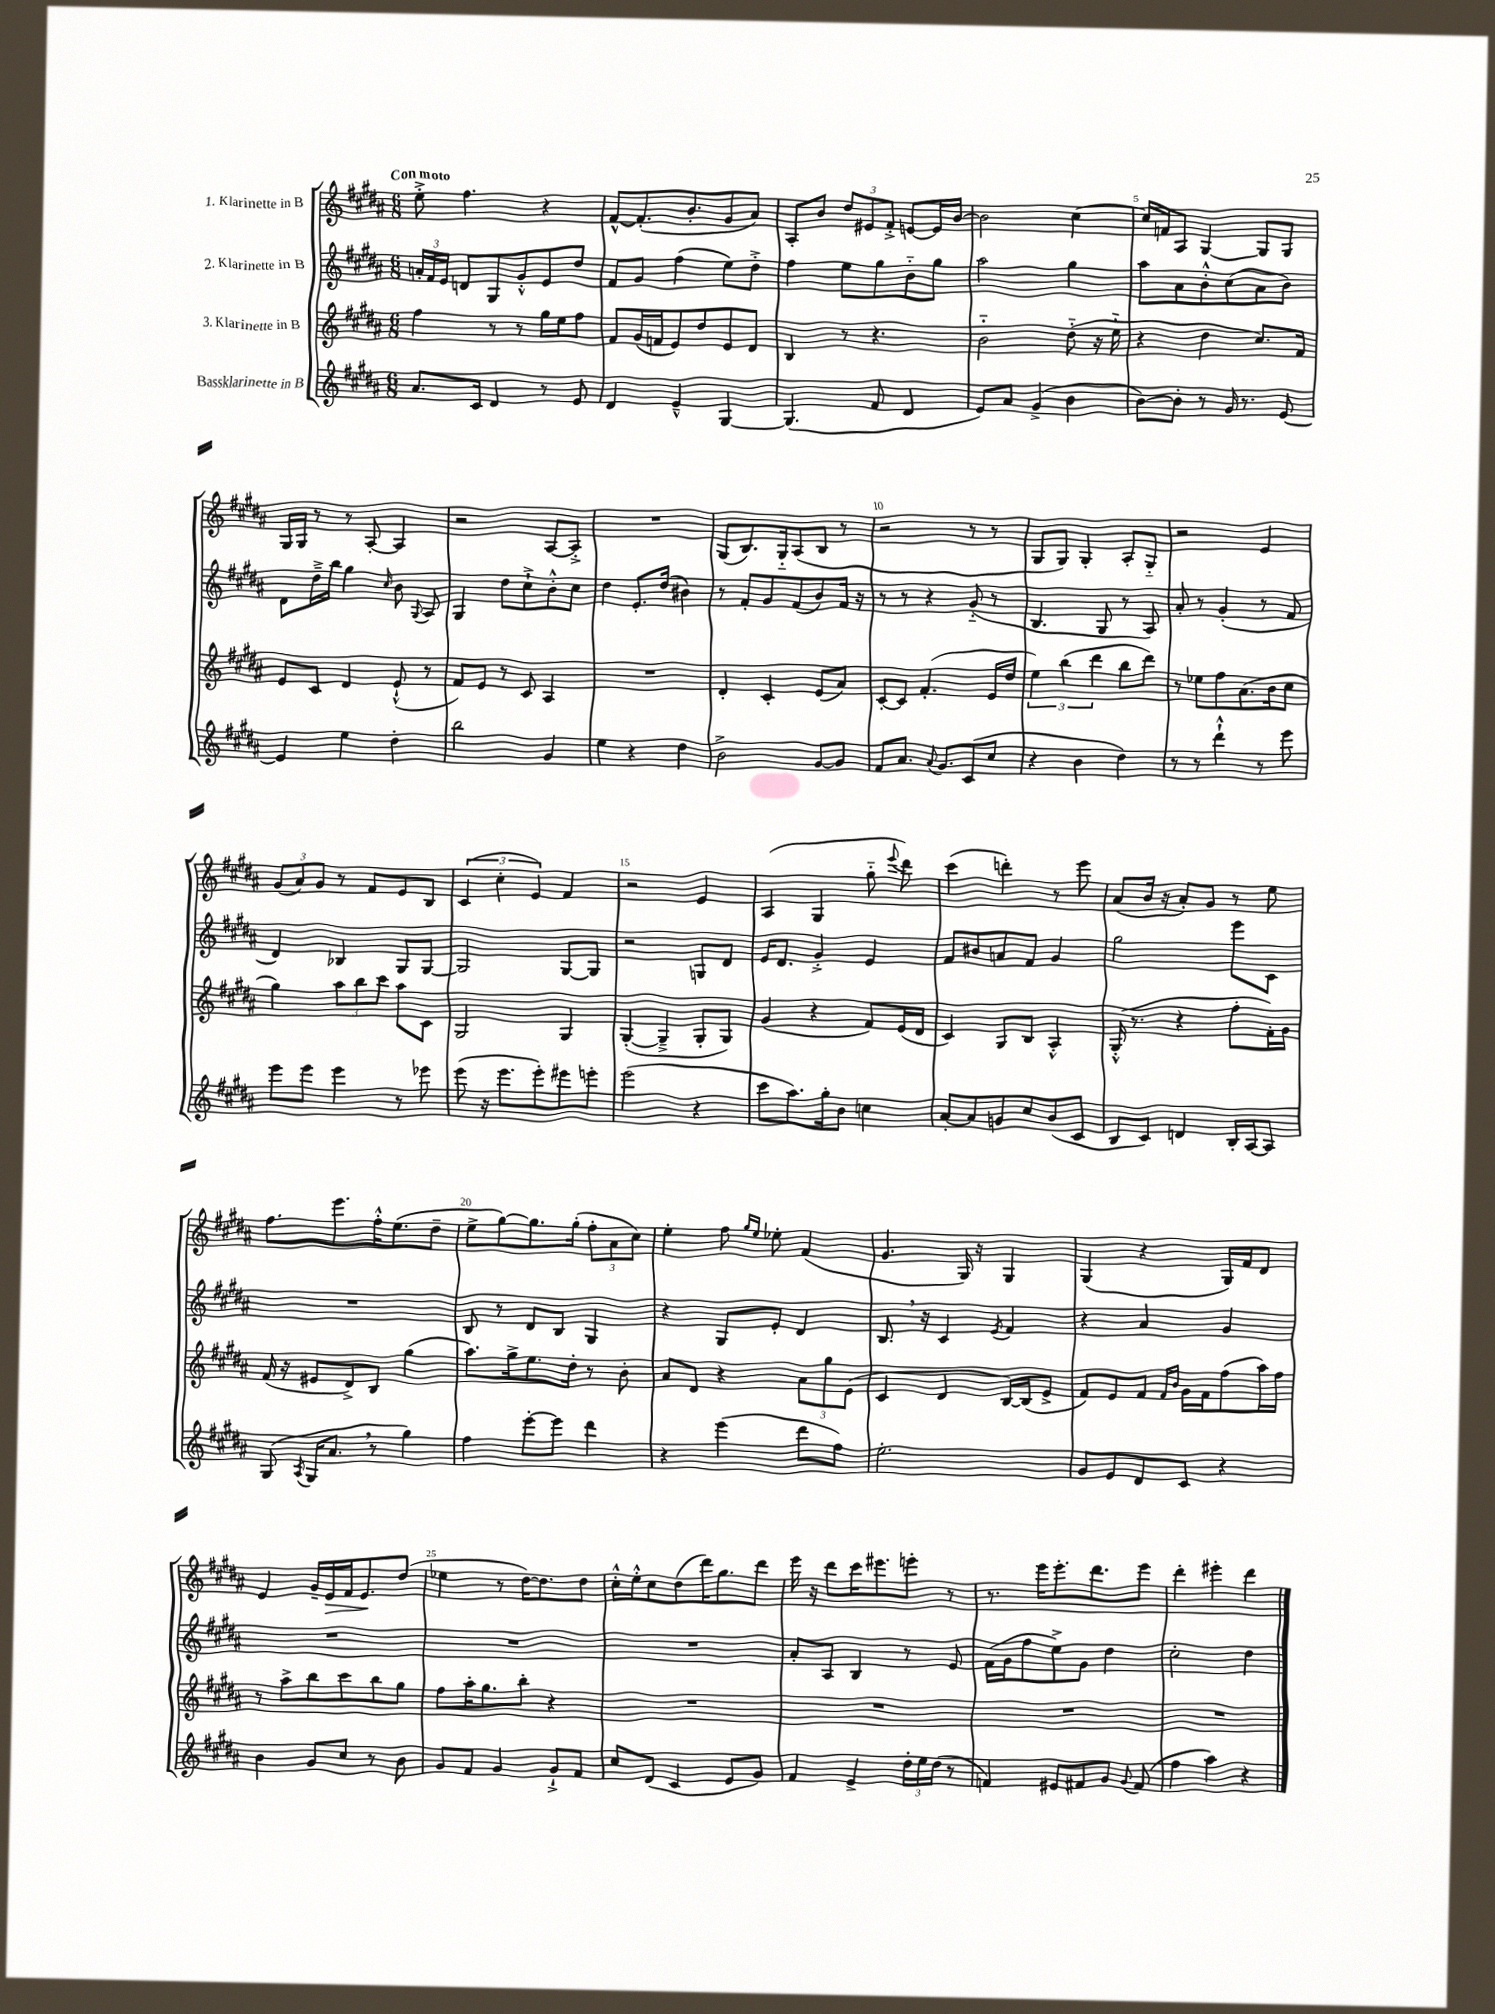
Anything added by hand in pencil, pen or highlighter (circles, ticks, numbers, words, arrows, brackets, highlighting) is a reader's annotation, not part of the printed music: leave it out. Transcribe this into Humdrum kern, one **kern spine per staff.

**kern	**kern	**kern	**kern
*staff4	*staff3	*staff2	*staff1
*clefG2	*clefG2	*clefG2	*clefG2
*k[f#c#g#d#a#]	*k[f#c#g#d#a#]	*k[f#c#g#d#a#]	*k[f#c#g#d#a#]
*M6/8	*M6/8	*M6/8	*M6/8
8.a#	4ff#	24a'	8ee'^
.	.	24f#	.
.	.	24e	.
.	.	8d	4.ff#
16c#	.	.	.
4d#	8r	8G#	.
.	8r	8g#'^^	.
8r	16gg#	8e	4r
.	16ee	.	.
8e	8ff#	8dd#	.
=	=	=	=
4d#	8f#	8f#	[8f#^^
.	(16g#	8g#	(8.f#']
.	16f	.	.
4e~^^	8e)	(4ff#	.
.	.	.	8.b'
.	8dd#	.	.
[4G#	8e	8ee)	8g#
.	8d#	8dd#'^	8a#)
=	=	=	=
(4.G#]	4B	4ff#	8A#'
.	.	.	8b
.	8r	8ee	12dd#
.	.	.	12e#
8f#	4.r	8gg#	.
.	.	.	12f#'^
4d#	.	8b'~	[8e
.	.	8gg#	16e]
.	.	.	[16b
=	=	=	=
8e)	2b'~	2aa#	2b]
8a#	.	.	.
(4g#^	.	.	.
4b	(8dd#'~	4gg#	[4cc#
.	16r	.	.
.	16ee'~	.	.
=	=	=	=
[8b)	4r	8aa#	16cc#]
.	.	.	16f
8b']	.	8a#	8A#
8r	4dd#	8b'^^	[4G#
16g#	.	(8cc#	.
8.r	.	.	.
.	8.cc#)	8a#	8G#]
[8e	.	8b)	8G#
.	16f#	.	.
=	=	=	=
4e]	8e	8d#	16G#
.	.	.	16G#
.	8c#	16dd#~^	8r
.	.	16bb	.
4ee	4d#	4gg#	8r
.	.	.	[8A#'
.	.	16qqcc#	.
4dd#'	(8e`^^	8b	4A#]
.	.	8qqG#	.
.	8r	8A#	.
=	=	=	=
2bb	8f#)	4G#	2r
.	8e	.	.
.	8r	8dd#	.
.	8c#	8cc#`^	.
4g#	4A#	8b'^^	[8A#
.	.	8cc#	8A#'^]
=	=	=	=
4ee	2.r	4dd#	2.r
4r	.	8.e'	.
.	.	(16dd#	.
4dd#	.	4b#)	.
=	=	=	=
2b^	4d#'	8r	(8G#
.	.	8f#'	8.B)
.	4c#'	8g#	.
.	.	.	16G#'~
.	.	(8f#	(8A#
[8g#	(8e	8b)	8B
8g#]	8a#)	16f#	8r
.	.	16r	.
=	=	=	=
8f#	[8c#'	8r	2r
8.a#	8c#]	8r	.
.	(4.f#'	4r	.
8qqa#	.	.	.
8.g#	.	.	.
(8c#	.	(8g#'~	8r
8cc#	16e	8r	8r
.	16dd#	.	.
=	=	=	=
4r	6ee)	4.B	8G#
.	.	.	8G#)
.	(6bb	.	.
4b	.	.	4G#'
.	6ddd#	.	.
.	.	8G#	.
4dd#)	8bb	8r	8A#'
.	8ddd#)	8A#)	8G#'~
=	=	=	=
8r	8r	8a#'	2r
8r	8ee-	8r	.
4ddd#`^^	8ff#	(4g#'	.
.	(8.a#	.	.
8r	.	8r	4e
.	16b	.	.
8eee	8cc#	8f#	.
=	=	=	=
8eee	4gg#)	4d#)	(12g#
.	.	.	12a#)
8eee	.	.	.
.	.	.	12g#
4eee	12aa#	4B-	8r
.	12bb	.	.
.	.	.	8f#
.	12ccc#	.	.
8r	8aa#	8G#	8e
8eee-	8c#	[8G#	8B
=	=	=	=
(8eee	2G#	2G#]	(6c#
16r	.	.	.
.	.	.	6cc#'
8.eee	.	.	.
.	.	.	6e)
8eee')	.	.	.
8eee#	4G#	[8G#	4f#
8eee'	.	8G#]	.
=	=	=	=
(2eee	([4G#'	2r	2r
.	4G#~^]	.	.
4r	8G#'	8G	4e
.	8G#)	8d#	.
=	=	=	=
8ccc#	(4g#	16e	(4A#
.	.	8.d#	.
8.aa#)	.	.	.
.	4r	4g#'^	4G#
16gg#'	.	.	.
8b	.	.	.
4cc	8f#)	4e	8gg#'~
.	.	.	8qqeee
.	(16e	.	8ddd#)
.	16d#	.	.
=	=	=	=
[8a#'	4c#)	8f#	(4ccc#
8a#]	.	8b#	.
8g	8G#	8a	4ddd')
8cc#	8B	8f#	.
(8b	4A#'^^	4g#	8r
8c#	.	.	8eee
=	=	=	=
8B	(16G#'^^	2gg#	(8a#
.	8.r	.	.
8c#)	.	.	16b
.	.	.	16r
4d	4r	.	8a#')
.	.	.	8g#
16B'	8ff#'	8eee	8r
[16A#	.	.	.
8A#]	16f#')	8c#	8ee
.	16g#	.	.
=	=	=	=
(8G#	(16f#	2.r	8.ff#
.	16r	.	.
8qA#	.	.	.
16G#	8e#	.	.
8.a#	.	.	8.eee
.	8d#^)	.	.
8r	8B	.	16ff#'^^
.	.	.	(8.ee
4gg#)	(4gg#	.	.
.	.	.	8dd#~
=	=	=	=
4ff#	8.aa#)	8B	8ee^
.	.	8r	[8gg#)
.	16gg#^	.	.
[8eee'	8.ee	8d#	8.gg#]
8eee]	.	8B	.
.	16dd#'	.	(16gg#'
4ddd#	8r	4G#	12ff#'
.	.	.	12a#
.	8b'	.	.
.	.	.	12cc#)
=	=	=	=
4r	8a#	4r	4ee'
.	8d#	.	.
(4eee	4r	8G#	8ff#
.	.	.	16qqgg#
.	.	.	16qqee
.	.	8e'	8ee-'
8ddd#	12a#	4d#	(4f#
.	12gg#	.	.
8ff#)	.	.	.
.	(12e	.	.
=	=	=	=
2.ee'	4c#	8.B	4.g#
.	.	16r	.
.	4d#	4c#	.
.	.	.	16G#)
.	.	.	16r
.	.	8qe	.
.	[16B)	4f#	4G#
.	(16B]	.	.
.	8e^	.	.
=	=	=	=
8g#	8f#)	4r	(4G#
8e	8e	.	.
8d#	8f#	4a#	4r
.	16qqf#	.	.
.	16qqb	.	.
8c#	16g#	.	.
.	16f#	.	.
4r	(8ff#	4g#	16G#)
.	.	.	16f#
.	16aa#)	.	8d#
.	16ff#	.	.
=	=	=	=
4b	8r	2.r	4e
.	8aa#^	.	.
8g#	8bb	.	16g#~
.	.	.	16e
8cc#	8ccc#	.	16f#
.	.	.	8.e
8r	8bb	.	.
8b	8gg#	.	(8dd#
=	=	=	=
8g#	8ff#	2.r	4ee-
8f#	16aa#'	.	.
.	8.gg#	.	.
4g#	.	.	8r
.	8bb'	.	[16dd#)
.	.	.	8.dd#]
8g#`^	4r	.	.
8f#	.	.	8dd#
=	=	=	=
8cc#	2.r	2.r	16cc#'^^
.	.	.	16ee'^^
(8d#	.	.	8cc#
4c#	.	.	(8dd#
.	.	.	16ddd#)
.	.	.	8.gg#
8e	.	.	.
8g#)	.	.	8ddd#
=	=	=	=
4f#	2.r	8a#'	16eee
.	.	.	16r
.	.	8A#	8ddd#
4e^	.	4B	16ccc#
.	.	.	8.eee#
24dd#'	.	8r	8eee'
24ee	.	.	.
(24dd#	.	.	.
8r	.	8e	8r
=	=	=	=
4f)	2.r	(16f#	8.r
.	.	16g#	.
.	.	8ff#	.
.	.	.	16eee
8e#	.	8ee^)	8.eee'
8f#	.	8g#	.
.	.	.	8.ddd#
8g#	.	4dd#	.
8qqg#	.	.	.
(8f#	.	.	8eee
=	=	=	=
4ff#	2.r	2cc#'	4ddd#'
4aa#)	.	.	4eee#'
4r	.	4dd#	4ddd#
==	==	==	==
*-	*-	*-	*-
